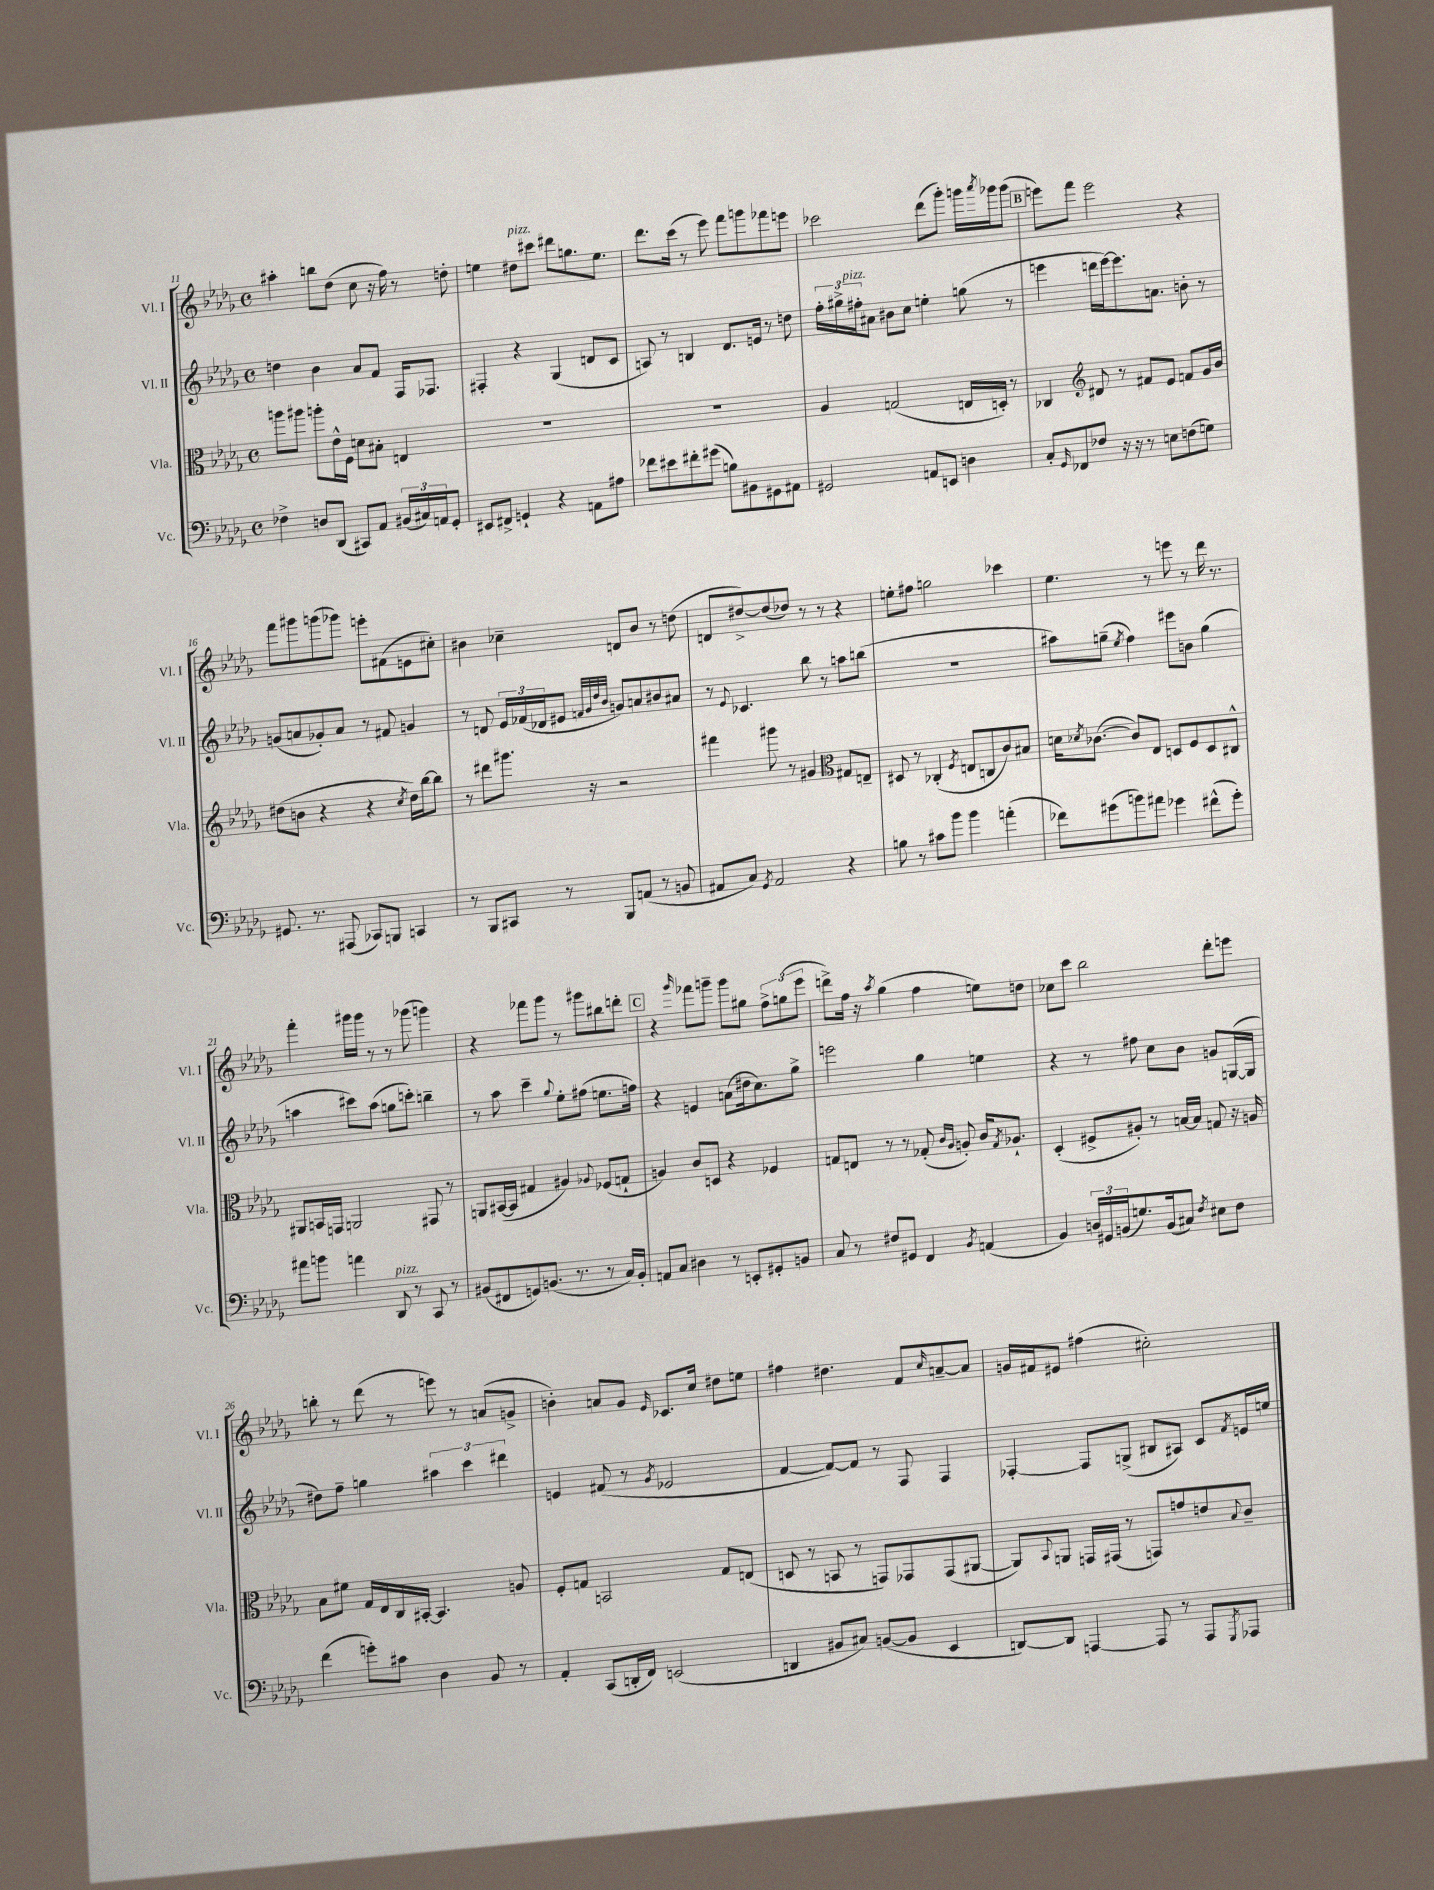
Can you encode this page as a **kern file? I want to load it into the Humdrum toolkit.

**kern	**kern	**kern	**kern
*staff4	*staff3	*staff2	*staff1
*clefF4	*clefC3	*clefG2	*clefG2
*k[b-e-a-d-g-]	*k[b-e-a-d-g-]	*k[b-e-a-d-g-]	*k[b-e-a-d-g-]
*M4/4	*M4/4	*M4/4	*M4/4
*met(c)	*met(c)	*met(c)	*met(c)
4F-^\	8aa\L	4dd\	4aa#'\
.	8aa#\J	.	.
8D/L	8aa'\L	4b-\	8bb\L
(8DD-/J	16e-^^\L	.	(8dd-\J
.	16F\JJ	.	.
8CC#/L)	8d\L	8a-/L	8cc\
8AA-/J	8B#'\J	8f/J	16r
.	.	.	16ff\)
(24BB#/LL	4E/	16F/LK	8r
24C#/)	.	.	.
.	.	8.F-/J	.
24AA/J	.	.	.
8GG-'/J	.	.	8dd'\
=	=	=	=
8EE#/L	1r	4F#'/	4ee\
8FF#^/J	.	.	.
4GG`/	.	4r	8dd#\L
.	.	.	8ccc#\J
4r	.	(4G-/	8ddd#\L
.	.	.	8.gg\
8AA\L	.	8d/L	.
.	.	.	8.ee\J
8A#\J	.	8c/J	.
=	=	=	=
8f-\L	1r	8A/)	8.ddd-\L
8e#\	.	8r	.
.	.	.	(16ccc\Jk
8f#'\	.	4B/	8r
(8g#\J	.	.	8eee-\)
8B\L)	.	8.d-/L	8fff\L
8BB#\	.	.	8ggg\
.	.	16e/Jk	.
8GG#\	.	8r	8fff-\
8AA#\J	.	8dd\	8eee\J
=	=	=	=
2GG#/	4A-/	24ff'\LL	2ccc-\
.	.	24gg#^\	.
.	.	24ff#'\J	.
.	.	8a#\J	.
.	(2G/	8b#\L	.
.	.	8cc\J	.
8AA/L	.	4ee'\	(8ddd-\L
8EE/J	.	.	8ggg-'\J)
4D\	16E/LL	(8gg\	16ggg\LL
.	.	.	8qaaa-/
.	16D'/JJ)	.	16ggg-\J
.	8r	8r	(8ggg-\J
=	=	=	=
8C'/L	4C-/	4eee\	8eee\L)
16qqGG-/	.	.	.
8FF-/	.	.	8fff\J
*	*clefG2	*	*
8F-/J	8d#/	16ddd\LL	2eee\
.	.	[16eee\J)	.
16r	8r	8.eee\]	.
16r	.	.	.
8r	8f#/L	.	.
.	.	8.a\J	.
8E\L	8e-/J	.	.
(8F\	8f/L	8b'\	4r
8G\J)	16g-/L	8r	.
.	16b-/JJ	.	.
=	=	=	=
8.GG#/	(8dd#\L	(8g/L	8fff\L
.	8b\J	8a/	8ggg#\
8.r	.	.	.
.	4r	8g-'/)	(8ggg\
(8AAA#/	.	8a/J	8ggg-\J)
8CC-/L)	4r	8r	8eee'\L
8BBB/J	.	8f#/	(8f#\
.	8qcc/	.	.
4CC/	16dd#\LL)	4g/	8e\
.	[16bb-\J	.	.
.	8bb-\]J	.	8cc#'\J)
=	=	=	=
8r	8r	8r	4b#\
8BBB-/L	8ddd#\L	8d/	.
8CC#/J	8.ggg#\J	24e-/LL	4cc-~\
.	.	(24f-/	.
.	.	24d-/J	.
8r	.	8e#/J	.
.	16r	.	.
.	.	32qqf/LLL	.
.	.	32qqg-/	.
.	.	32qqdd-/	.
.	.	32qqb-/JJJ	.
8BBB-/L	2r	8g/L)	8d/L
(8AA/J	.	8a/	8b#/J
8r	.	8b#/	8r
8BB/	.	8a#/J	(8dd\
=	=	=	=
8AA#/L	4fff#\	8r	8d/L
.	.	8qqe-/	.
8C/J)	.	4.c-/	[8dd#^/)
8qGG-/	.	.	.
2AA#/	8ggg#\	.	(8dd#/]
.	8r	.	8dd-/J)
.	4g#/	8bb-\	8r
.	.	8r	8r
*	*clefC3	*	*
4r	8G#/L	8aa\L	4r
.	8E~/J	(8bb\J	.
=	=	=	=
8B\	8D#/	1r	8ee'\L
8r	8r	.	8ff#\J
8c#\L	(4C-'/	.	2gg\
8b-\J	.	.	.
.	8qF/	.	.
4b-\	8E/L	.	.
.	8C/	.	.
(4a'\	8c/)	.	4ccc-\
.	8B#/J	.	.
=	=	=	=
8f-\L)	16d\LK	8aa#\L)	4.ee-\
.	8qd-/	.	.
.	([8.c-\J	.	.
(8g#\	.	(8gg~\J	.
.	.	8qee-/	.
8b\)	8c-/]L)	4ff\)	.
8a#\J	8E-/J	.	8r
4g-\	8D/L	8eee#\L	8eee\
.	8F/	8b\J	8r
(8f#^^\L	8D/	(4gg\	16ddd-\
.	.	.	8.r
8g-'\J)	8C#^^/J	.	.
=	=	=	=
8a#\L	8AA#/L	4aa\	4fff'\
8b\J	16BB/L	.	.
.	16GG/JJ	.	.
4a\	2AA/	8ccc#\L)	16ggg#\LL
.	.	.	16ggg#\JJ
.	.	(8aa\J	8r
8DD-/	.	8gg\L	8r
8r	.	8ccc'\J)	(8ggg-\
8CC/	8GG#/	4bb~\	4ggg\)
8r	8r	.	.
=	=	=	=
(8BB#/L	8AA/L	8r	4r
8FF#/	([16BB#/L	8aa-\	.
.	16BB#/]JJ	.	.
8GG/)	4G#/	4ccc~\	8fff-\L
(8.BB/J	.	.	8ggg-\J
.	.	8qqgg-/	.
.	4A#/)	8ee-'\L	8r
8.r	.	.	.
.	.	(8ff#\J	8ggg#\L
.	8qqA-/	.	.
8r	(8F-/L	8.ee\L	8bb#\
16C/LL)	8G`/J	.	8ddd'\J
16BB'/JJ	.	16ff\Jk)	.
=	=	=	=
8AA/L	4A/)	4r	4r
8C/J	.	.	.
.	.	.	16qqggg-/
4D#\	8c/L	4e/	8fff-\L
.	8D/J	.	8ggg~\J
8r	4r	(8a\L	8ggg\L
8EE'/L	.	16dd#\k	8gg#\J
.	.	8.cc\)	.
8GG#'/	4F-/	.	12ff^\L
.	.	.	(12gg\
8BB/J	.	8gg-^\J	.
.	.	.	12eee-\J
=	=	=	=
8C/	8G/L	2eee\	8ddd^\L)
8r	8E/J	.	16ff\Jk
.	.	.	16r
.	.	.	8qaa-/
8F#/L	8r	.	(4gg-\
8GG#/J	8r	.	.
4FF/	(8G-'/	4gg-\	4ff\
.	16qqc/LL	.	.
.	16qqA-/JJ	.	.
.	8A'/)	.	.
8qBB-/	.	.	.
(4AA/	16c/LK	4ee\	8ee\L)
.	8qG-/	.	.
.	8.A-`/J	.	.
.	.	.	8dd\J
=	=	=	=
4BB-/)	(4D-'/	4r	8cc-\L
.	.	.	8ccc\J
24D/LL	8F#^/L	8r	2bb-\
24GG#/	.	.	.
(24BB/J	.	.	.
8.G/)	8A#'/J)	8ff#\	.
.	8r	8cc\L	.
(16BB/k	.	.	.
8C#/J)	[16B/LL	8b-\J	.
.	16B/]JJ	.	.
8qF/	.	.	.
8E#\L	8G/	8g/L	8ddd-'\L
8F\J	16r	([16G/L	8eee\J
.	16A/	16G/]JJ	.
=	=	=	=
(4f\	8B-\L	8dd#\L)	8bb'\
.	8f#\J	8ff~\J	8r
8g'\L)	16G-/LL	4gg\	(8ddd-\
.	16E-/	.	.
8c#\J	16C/	.	8r
.	[16BB#'/JJ	.	.
4D-\	4.BB#/]	6aa#\	8eee\)
.	.	.	8r
.	.	6ccc\	.
8BB-/	.	.	(8a/L
.	.	6ddd#\	.
8r	8A/	.	8g^/J
=	=	=	=
4AA-'/	8F'/L	4e/	4b'\)
.	8G/J	.	.
(8CC/L	2BB/	(8f#/	8a/L
16DD'/L	.	8r	8g-/J
16FF/JJ)	.	.	.
.	.	8qg-/	16qqe-/
(2EE/	.	2e-/	8.c-/L
.	.	.	16cc/Jk
.	8G/L	.	8dd#\L
.	(8E/J	.	8ee\J
=	=	=	=
4DD/	8D/	[4f/	4ff#\
.	8r	.	.
8BB#/L	8BB/	8f/_L)	4.dd#\
8C#/J)	8r	8f/]J	.
([8BB/L	8GG/L)	8r	.
8BB/]J	8GG-/	8F/	8f/L
.	.	.	16qqcc/
4EE-/	(8GG-/	4F/	[8a~/
.	[8AA#/J	.	8a/]J
=	=	=	=
[8DD/L)	8AA#/]L)	[4F-'/	16g/LL
.	.	.	16f#/J
.	8qqBB-/	.	.
8DD/]J	8AA/J	.	8e#/J
[4AAA/	16GG/LL	8F-/]L	(4ff#\
.	(16GG#/JJ	.	.
.	8r	(8G^/J	.
8AAA/]	8GG/L)	8B#/L	2cc#'\)
8r	8g/	8A#/J)	.
8AAA/L	8e/	8c/L	.
8qGGG-/	8qqB-/	8qf/	.
8AAA-/J	8c~/J	16e/L	.
.	.	16ee/JJ	.
==	==	==	==
*-	*-	*-	*-
